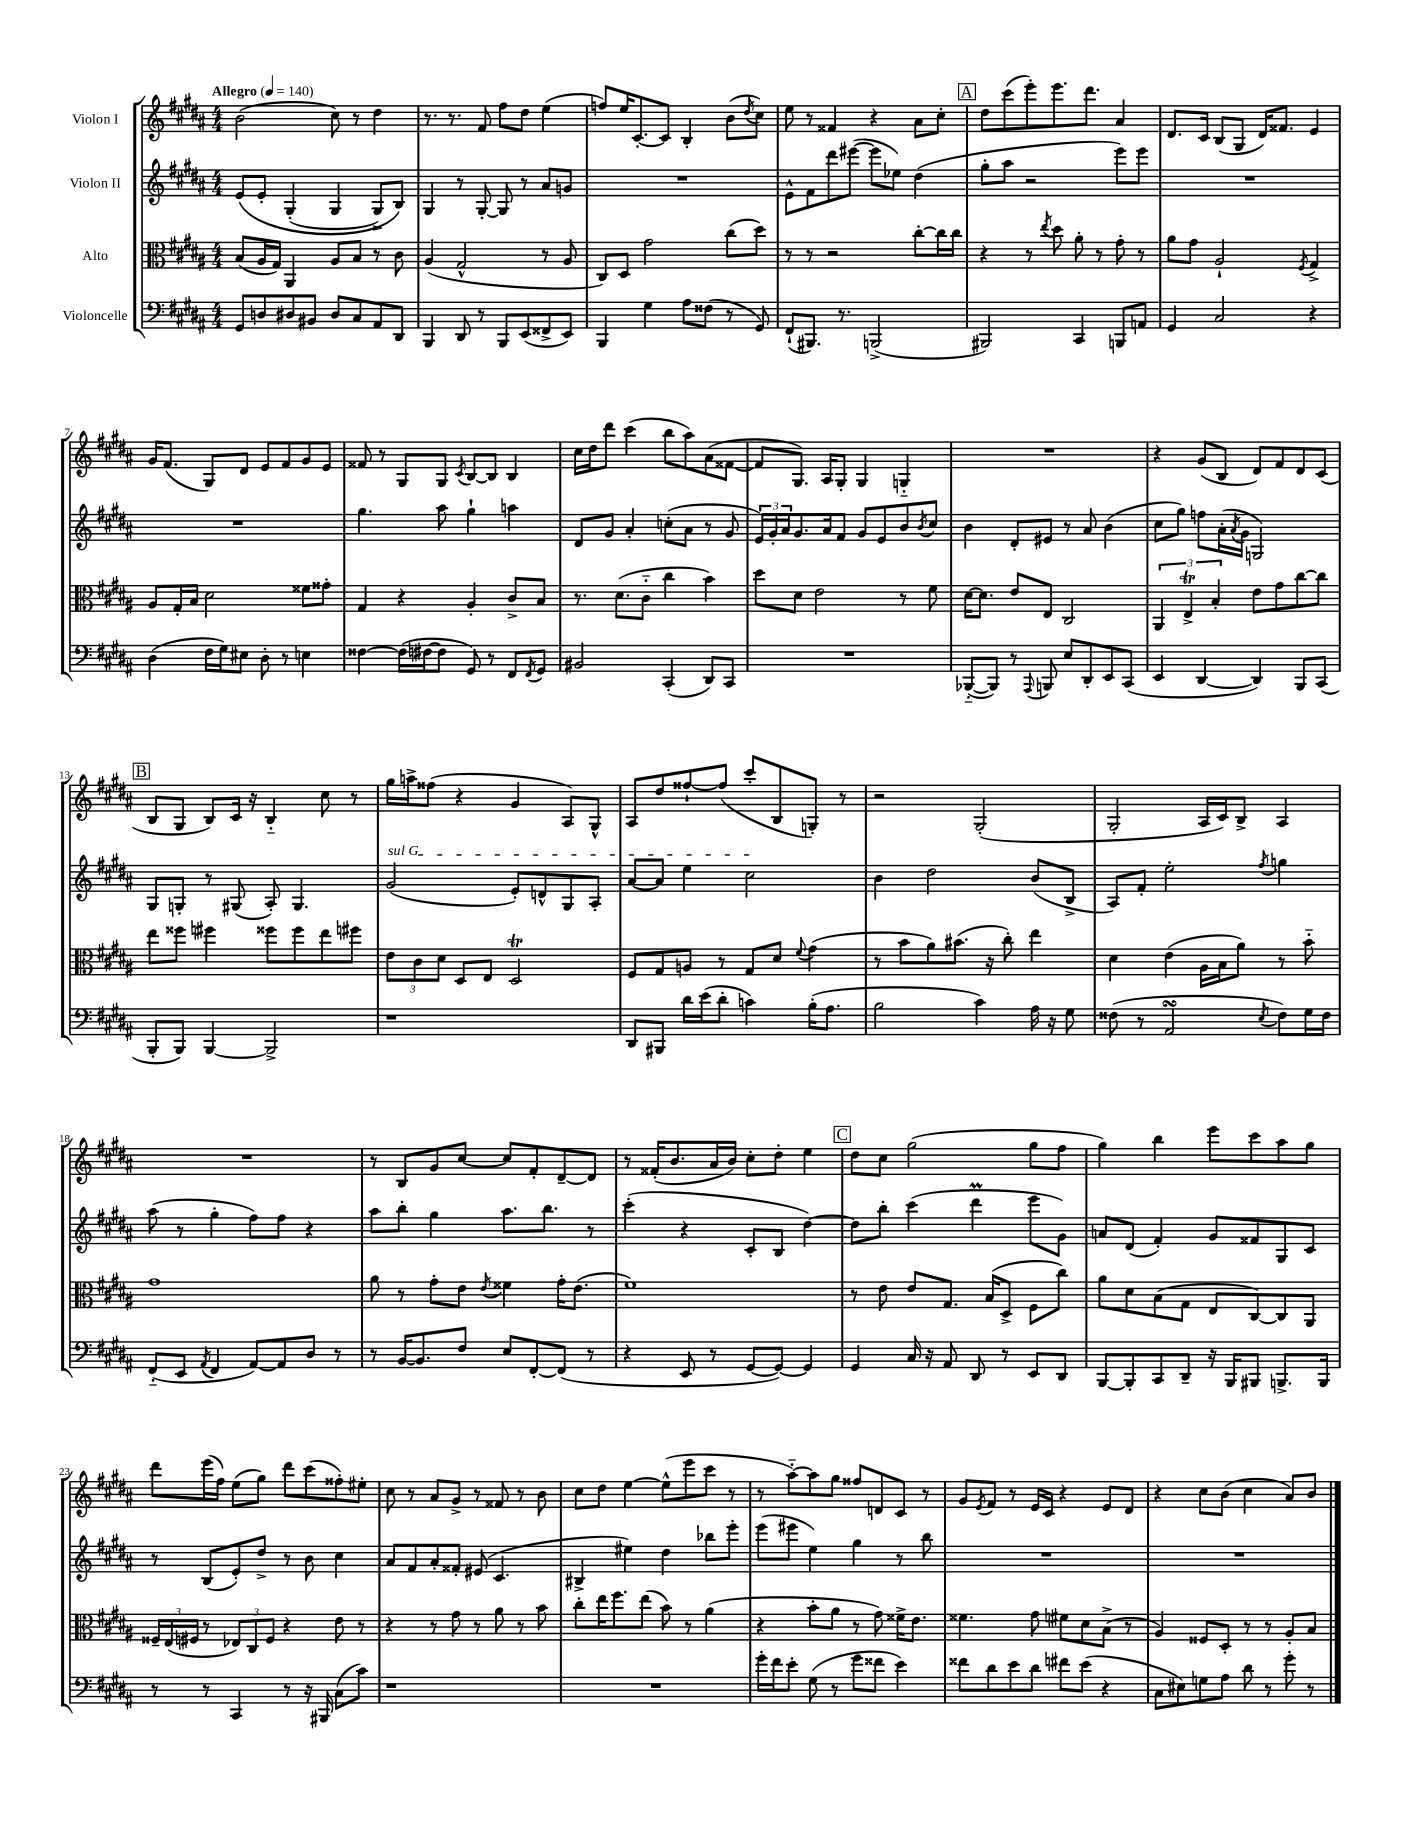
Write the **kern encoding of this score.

**kern	**kern	**kern	**kern
*staff4	*staff3	*staff2	*staff1
*clefF4	*clefC3	*clefG2	*clefG2
*k[f#c#g#d#a#]	*k[f#c#g#d#a#]	*k[f#c#g#d#a#]	*k[f#c#g#d#a#]
*M4/4	*M4/4	*M4/4	*M4/4
*MM140	*MM140	*MM140	*MM140
8GG#	(8B	&(8e	(2b
8D	16A#	8e'	.
.	16G#)	.	.
8D#	4AA#	(4G#'	.
8BB#	.	.	.
8D#	8A#	4G#	8cc#)
8C#	8B	.	8r
8AA#	8r	8G#^)	4dd#
8DD#	8c#	8B&)	.
=	=	=	=
4BBB	(4A#	4G#	8.r
.	.	.	8.r
8DD#	2G#^^	8r	.
8r	.	[8G#'	8f#
8BBB	.	8G#]	8ff#
(8EE	.	8r	8dd#
8FF##^	8r	8a#	(4ee
8EE)	8A#	8g	.
=	=	=	=
4BBB	8C#)	1r	8ff)
.	8D#	.	16ee
.	.	.	[8.c#'
4G#	2g#	.	.
.	.	.	8c#]
8A#	.	.	4B'
(8F##	.	.	.
8r	(8cc#	.	(8b
.	.	.	8qdd#
8GG#)	8dd#)	.	8cc#)
=	=	=	=
(8FF#`	8r	8e^^	8ee
8.BBB#)	8r	8f#	8r
.	2r	8ddd#	4f##
8.r	.	.	.
.	.	([8eee#	.
(2BBB^	.	8eee#]	4r
.	.	8ee-)	.
.	[8cc#'	(4dd#	8a#
.	16cc#]	.	8cc#'
.	16cc#	.	.
=	=	=	=
2BBB#)	4r	8gg#'	8dd#
.	.	8aa#	(8ccc#
.	8r	2r	8eee')
.	8qee	.	.
.	8dd#	.	8.eee
4CC#	8a#'	.	.
.	.	.	8.ddd#
.	8r	.	.
8BBB	8g#'	8eee)	4a#
8AA	8r	8eee	.
=	=	=	=
4GG#	8a#	1r	8.d#
.	8g#	.	.
.	.	.	16c#
2C#	2A#`	.	(8B
.	.	.	8G#
.	.	.	16d#)
.	.	.	8.f##
.	8qF#	.	.
4r	4G#^	.	4e
=	=	=	=
(4D#	8A#	1r	16g#
.	.	.	(8.f#
.	16G#'	.	.
.	16B	.	.
16F#	2d#	.	8G#)
16G#)	.	.	.
8E#	.	.	8d#
8D#'	.	.	8e
8r	.	.	8f#
4E	8f##	.	8g#
.	8g##'	.	8e
=	=	=	=
[4F##	4G#	4.gg#	8f##
.	.	.	8r
(16F##]	4r	.	8G#
[16F#	.	.	.
8F#]	.	8aa#	8G#
.	.	.	8qc#
8GG#)	4A#'	4gg#`	[8B
8r	.	.	8B]
8FF#	8c#^	4aa	4B
8qFF#	.	.	.
8GG#	8B	.	.
=	=	=	=
2BB#	8.r	8d#	16cc#
.	.	.	16dd#
.	.	8g#	8ddd#
.	(8.d#	.	.
.	.	4a#'	(4ccc#
.	8c#'~	.	.
(4CC#'	4cc#	(8cc'	8bb
.	.	8a#	8aa#)
8DD#)	4b)	8r	(8a#
8CC#	.	8g#	[8f##
=	=	=	=
1r	8dd#	24e)	8f##]
.	.	24g#'	.
.	.	24a#	.
.	8d#	8.g#	8.G#)
.	2e	.	.
.	.	16a#	16A#
.	.	8f#	8G#'
.	.	8g#	4G#
.	.	8e	.
.	8r	8b	4G'~
.	.	8qb	.
.	8f#	8cc#	.
=	=	=	=
([8BBB-'~	[16d#	4b	1r
.	8.d#]	.	.
8BBB-])	.	.	.
8r	8e	8d#'	.
8qqAAA#	.	.	.
8BBB	8E	8e#	.
8E	2C#	8r	.
8DD#'	.	8a#	.
8EE	.	(4b	.
(8CC#	.	.	.
=	=	=	=
4EE	6AA#	8cc#	4r
.	.	8gg#)	.
.	6E^	.	.
[4DD#	.	8ff	(8g#
.	6B'	.	.
.	.	(16a#'	8B
.	.	8qa#	.
.	.	16g#	.
4DD#])	8e	2G)	8d#)
.	8g#	.	8f#
8BBB	[8cc#	.	8d#
(8CC#	8cc#]	.	(8c#
=	=	=	=
8BBB'	8ee	8G#	8B
8BBB)	8ff##	8G'	8G#
[4BBB	4ff#	8r	8B)
.	.	(8G#	16c#
.	.	.	16r
2BBB^]	8ff##	8A#')	4B'~
.	8ff##	4.G#	.
.	8ee	.	8cc#
.	8ff#	.	8r
=	=	=	=
1r	12e	(2g#	16gg#
.	.	.	16aa^
.	12c#	.	.
.	.	.	(8ff##
.	12d#	.	.
.	8D#	.	4r
.	8E	.	.
.	2D#	8e')	4g#
.	.	8d^^	.
.	.	8G#	8A#)
.	.	8A#'	8G#^^
=	=	=	=
8DD#	8F#	[8a#	8A#
8BBB#	8G#	8a#]	8dd#
16d#	8A	4ee	[8ff##`
(16e	.	.	.
8d#'	8r	.	(8ff##]
4c)	8G#	2cc#	8ccc#'
.	8d#	.	8B
.	8qqf#	.	.
(16B'	(4g#	.	8G')
8.A#	.	.	.
.	.	.	8r
=	=	=	=
2B	8r	4b	2r
.	8b	.	.
.	8a#)	2dd#	.
.	(8.b#	.	.
4c#)	.	.	(2G#'
.	16r	.	.
.	8cc#')	.	.
16A#	4ee	(8b	.
16r	.	.	.
8G#	.	8B^	.
=	=	=	=
(8F##	4d#	8A#)	2G#'
8r	.	8f#'	.
2AA#	(4e	2ee'	.
.	16A#	.	16A#
.	16B	.	16c#)
.	8a#)	.	8B^
8qE	.	8qff#	.
8F##)	8r	4gg	4A#
16G#	8b'~	.	.
16F##	.	.	.
=	=	=	=
(8FF#'~	1g#	(8aa#	1r
8EE	.	8r	.
8qAA#	.	.	.
4FF#	.	4gg#'	.
[8AA#)	.	8ff#)	.
8AA#]	.	8ff#	.
8D#	.	4r	.
8r	.	.	.
=	=	=	=
8r	8a#	8aa#	8r
[16BB	8r	8bb'	8B
8.BB]	.	.	.
.	8g#'	4gg#	8g#
8F#	8e	.	[8cc#
.	8qe	.	.
8E	4f##	8.aa#	8cc#]
[8FF#'	.	.	8f#'
.	.	8.bb	.
(8FF#]	16g#'	.	[8d#~
.	(8.e	.	.
8r	.	8r	8d#]
=	=	=	=
4r	1f#)	(4ccc#'	8r
.	.	.	(16f##'
.	.	.	8.b
8EE	.	4r	.
8r	.	.	16a#
.	.	.	16b)
[8GG#	.	8c#'	8cc#'
8GG#_)	.	8B	8dd#'
4GG#]	.	[4dd#)	4ee
=	=	=	=
4GG#	8r	8dd#]	8dd#
.	8e	8bb'	8cc#
16C#	8e	(4ccc#	(2gg#
16r	.	.	.
8AA#	8.G#	.	.
8DD#	.	4ddd#	.
.	(16B	.	.
8r	8D#^	.	.
8EE	8F#	8eee	8gg#
8DD#	8cc#)	8g#)	8ff#
=	=	=	=
[8BBB	8a#	8a	4gg#)
8BBB']	8d#	(8d#	.
8CC#	(8B	4f#')	4bb
8DD#~	8G#	.	.
16r	8E	8g#	8eee
16BBB	.	.	.
8BBB#	[8C#)	8f##	8ccc#
8.BBB^	8C#]	8G#	8aa#
.	8AA#	8c#	8gg#
16BBB	.	.	.
=	=	=	=
8r	24F##~	8r	8ddd#
.	(24E	.	.
.	24F#	.	.
8r	8r	(8B	(16eee
.	.	.	16ff#)
4CC#	12E-)	8e')	(8ee
.	12C#	.	.
.	.	8dd#^	8gg#)
.	12F#	.	.
8r	4r	8r	8ddd#
16r	.	8b	(8ccc#
16BBB#	.	.	.
(8C#	8e	4cc#	8ff##')
8c#)	8r	.	8ee#'
=	=	=	=
1r	4r	8a#	8cc#
.	.	8f#	8r
.	8r	8a#'	8a#
.	8g#	8f##'	8g#^
.	8r	(8e#	8r
.	8a#	4.c#	8f##
.	8r	.	8r
.	8b	.	8b
=	=	=	=
1r	8cc#'	4B#^	8cc#
.	16ee	.	8dd#
.	8.ff#	.	.
.	.	4ee#)	[4ee
.	(8ee	.	.
.	8b)	4dd#	(8ee^^]
.	8r	.	8eee
.	(4a#	8bb-	8ccc#
.	.	8eee'	8r
=	=	=	=
16g#'	4r	(8eee	8r
16f#	.	.	.
8e'	.	8eee#	[8aa#'~)
(8G#	8b'	4ee)	8aa#]
8r	8a#	.	8gg#
8g#	8r	4gg#	8ff##
8f##	8g#)	.	8d
4e)	16f##^	8r	8c#
.	8.e	.	.
.	.	8bb	8r
=	=	=	=
8f##	4.f##	1r	8g#
.	.	.	8qe
8d#	.	.	8f#
8e	.	.	8r
8d#	8g#	.	16e
.	.	.	16c#
8f#	8f#	.	4r
(8e	8d#	.	.
4r	(8B^	.	8e
.	8r	.	8d#
=	=	=	=
8C#	4A#)	1r	4r
8E#)	.	.	.
8G	8F##	.	8cc#
8A#	8D#'	.	(8b
8d#	8r	.	4cc#
8r	8r	.	.
8g#'	8A#'	.	8a#)
8r	8B	.	8b
==	==	==	==
*-	*-	*-	*-
